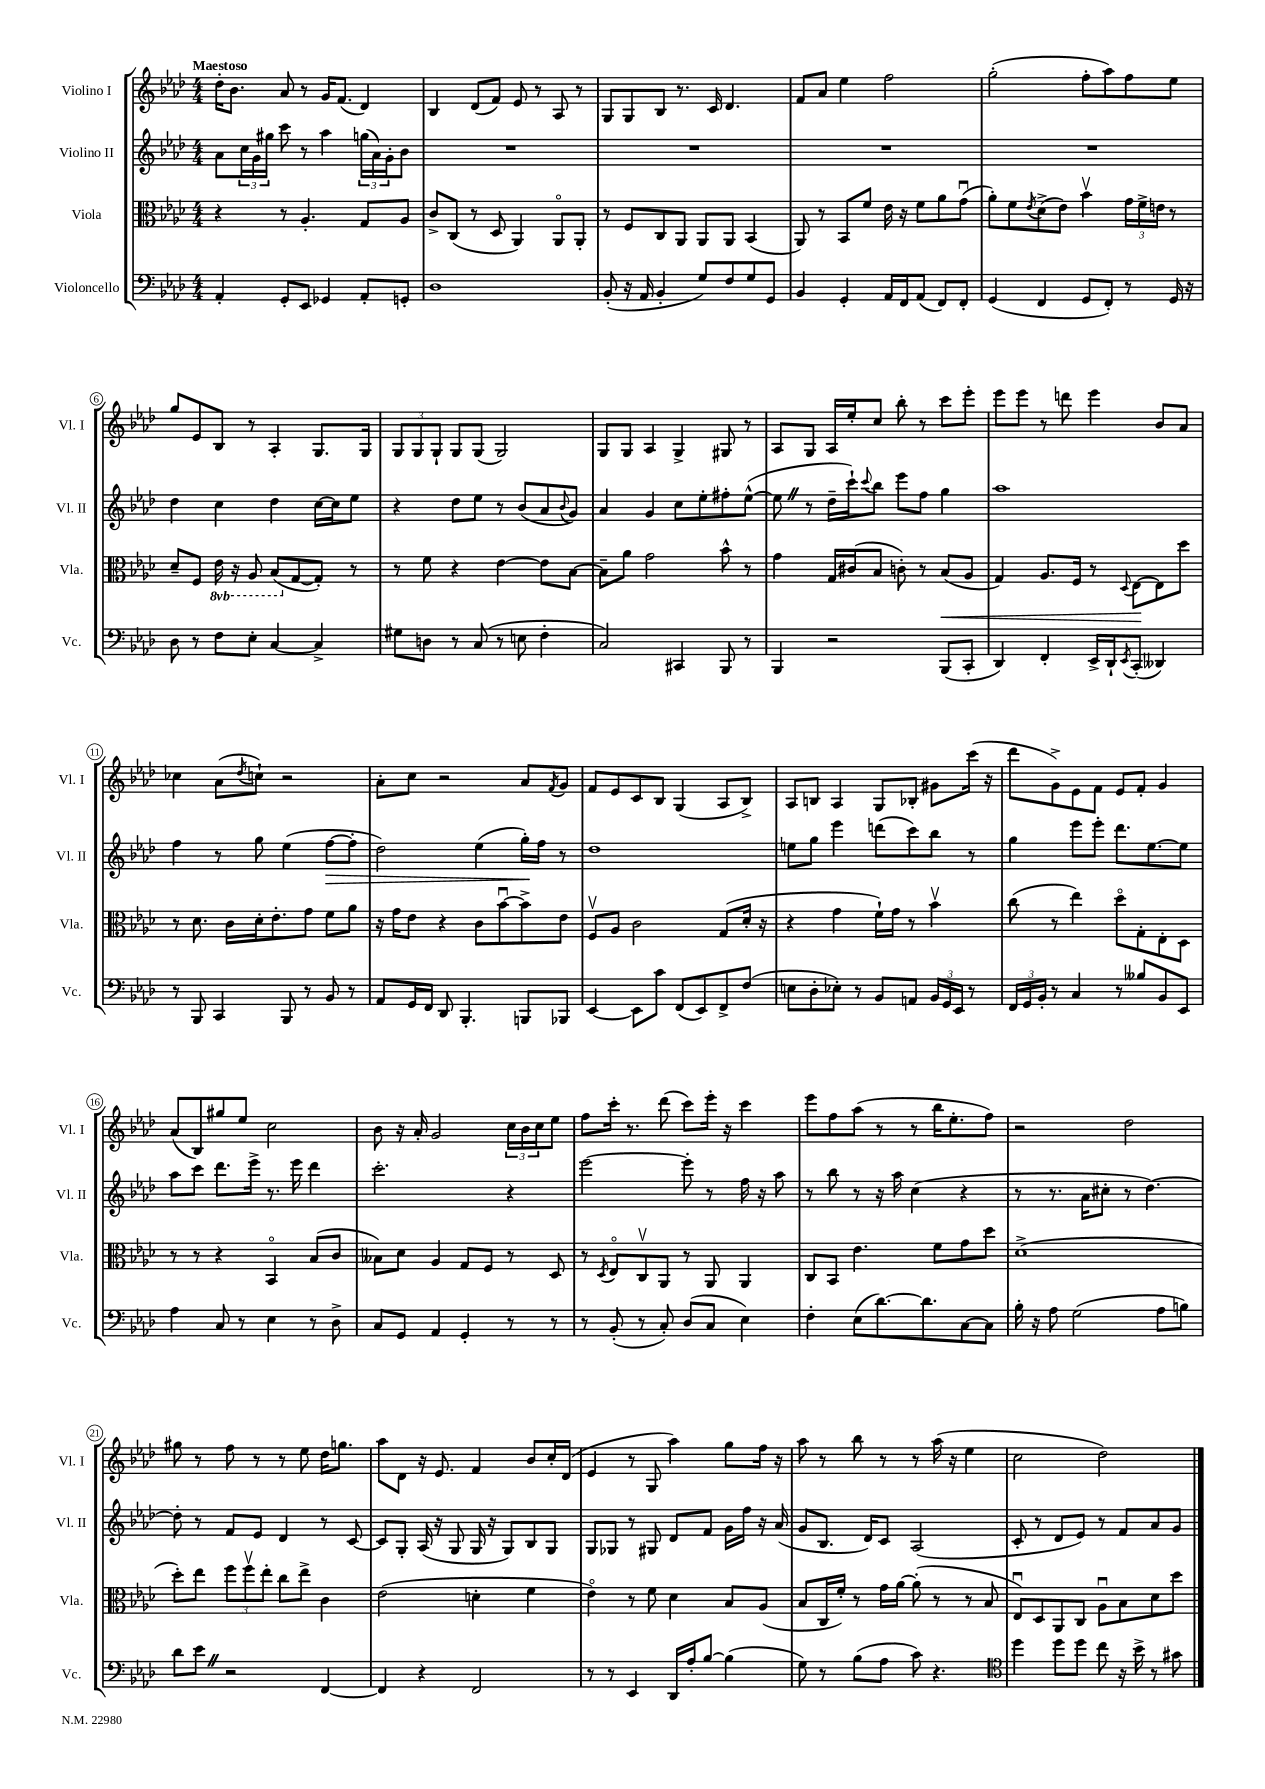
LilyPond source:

<<
\new StaffGroup <<
\new Staff = "s0" \with { instrumentName = "Violino I" shortInstrumentName = "Vl. I" } {
    \clef treble \key aes \major \numericTimeSignature \time 4/4 \tempo "Maestoso"
    des''16-. bes'8. aes'8 r8 g'16 f'8.( des'4) |
    bes4 des'8( f'8) ees'8 r8 aes8 r8 |
    g8 g8 bes8 r8. c'16 des'4. |
    f'8 aes'8 ees''4 f''2 |
    g''2-.( f''8-. aes''8) f''8 ees''8 |
    g''8 ees'8 bes8 r8 aes4-. g8. g16 |
    \tuplet 3/2 { g8 g8 g8-! } g8 g8( g2) |
    g8 g8 aes4 g4-> gis8 r8 |
    aes8 g8 aes16 ees''16-. c''8 bes''8-. r8 c'''8 ees'''8-. |
    ees'''8 ees'''8 r8 d'''8 ees'''4 bes'8 aes'8 |
    ces''4 aes'8( \acciaccatura { des''8 } c''8-!) r2 |
    aes'8-. c''8 r2 aes'8 \acciaccatura { f'8 } g'8 |
    f'8 ees'8 c'8 bes8 g4( aes8 bes8->) |
    aes8 b8 aes4 g8 bes8-. gis'8 c'''16( r16 |
    des'''8 g'8->) ees'8 f'8 ees'8 f'8-. g'4 |
    aes'8( bes8) gis''8 ees''8 c''2 |
    bes'8 r16 aes'16-. g'2 \tuplet 3/2 { c''16 bes'16 c''16 } ees''8 |
    f''8 c'''16-. r8. des'''8( c'''8) ees'''16-. r16 c'''4 |
    ees'''8 f''8 aes''8( r8 r8 bes''16 ees''8.-. f''8) |
    r2 des''2 |
    gis''8 r8 f''8 r8 r8 ees''8 des''16 g''8. |
    aes''8 des'8 r16 ees'8. f'4 bes'8 c''16-. des'16( |
    ees'4 r8 g8 aes''4) g''8 f''16 r16 |
    aes''8 r8 bes''8 r8 r8 aes''16( r16 ees''4 |
    c''2 des''2) \bar "|." |
}
\new Staff = "s1" \with { instrumentName = "Violino II" shortInstrumentName = "Vl. II" } {
    \clef treble \key aes \major \numericTimeSignature \time 4/4
    aes'8 \tuplet 3/2 { c''16 g'16 gis''16 } c'''8 r8 aes''4 \tuplet 3/2 { g''16( aes'16) g'16-. } bes'8 |
    R1 |
    R1 |
    R1 |
    R1 |
    des''4 c''4 des''4 c''16~ c''16 ees''8 |
    r4 des''8 ees''8 r8 bes'8( aes'8 \appoggiatura { bes'8 } g'8) |
    aes'4 g'4 c''8 ees''8-. fis''8-. ees''8~-^( |
    ees''8 \once \override BreathingSign.text = \markup { \musicglyph "scripts.caesura.straight" } \breathe r8 des''16-- c'''16-!) \appoggiatura { c'''8 } bes''8 ees'''8 f''8 g''4 |
    aes''1 |
    f''4 r8 g''8 ees''4( f''8~\> f''8-. |
    des''2) ees''4( g''16-.\!) f''16 r8 |
    des''1 |
    e''8 g''8 ees'''4 d'''8( c'''8) bes''8 r8 |
    g''4 ees'''8 ees'''8-. des'''8. ees''8.~ ees''8 |
    aes''8 c'''8 des'''8. ees'''16-> r8. ees'''16 des'''4 |
    c'''2.-. r4 |
    ees'''2~ ees'''8-. r8 f''16 r16 aes''8 |
    r8 bes''8 r8 r16 aes''16 c''4( r4 |
    r8 r8. aes'16 cis''8-. r8 des''4.~) |
    des''8-. r8 f'8 ees'8 des'4 r8 c'8~ |
    c'8 g8-. aes16( r16 g8 g16 r16 g8) bes8 g8 |
    g8 ges8 r8 gis8 des'8 f'8 g'16 f''16 r16 aes'16( |
    g'8 bes8. des'16) c'8 aes2( |
    c'8-. r8 des'8 ees'8) r8 f'8 aes'8 g'8 \bar "|." |
}
\new Staff = "s2" \with { instrumentName = "Viola" shortInstrumentName = "Vla." } {
    \clef alto \key aes \major \numericTimeSignature \time 4/4 \set Staff.ottavationMarkups = #ottavation-simple-ordinals
    r4 r8 aes4.-. g8 aes8 |
    c'8-> c8( r8 des8 aes,4) aes,8\flageolet aes,8-. |
    r8 f8 c8 aes,8 aes,8 aes,8 bes,4( |
    aes,8) r8 bes,8 f'8 ees'16 r16 f'8 aes'8 g'8\downbow( |
    aes'8-.) f'8 \acciaccatura { ees'8 } des'8->( ees'8) bes'4\upbow \tuplet 3/2 { g'16 f'16-> e'16 } r8 |
    des'8-- f8 \ottava #-1 ees16 r16 aes,8 bes,8( \ottava #0 g8~ g8-.) r8 |
    r8 f'8 r4 ees'4~ ees'8 bes8~ |
    bes8-- aes'8 g'2 bes'8-^ r8 |
    g'4 g16 cis'16( bes8 c'8-.) r8 bes8\<( aes8 |
    g4) aes8. f16 r8 \appoggiatura { des8 } ees8~\! ees8 des''8 |
    r8 des'8. c'16 des'16-. ees'8.-. g'8 f'8 aes'8 |
    r16 g'16 ees'8 r4 c'8 bes'8~\downbow bes'8-> ees'8 |
    f8\upbow aes8 c'2 g8( des'16-. r16 |
    r4 g'4 f'16-!) g'16 r8 bes'4\upbow |
    c''8( r8 ees''4) des''8\flageolet g8-. ees8-. des8 |
    r8 r8 r4 bes,4\flageolet bes8( c'8 |
    beses8) des'8 aes4 g8 f8 r8 des8 |
    r8 \acciaccatura { des8 } ees8\flageolet c8\upbow aes,8 r8 aes,8 aes,4 |
    c8 bes,8 ees'4. f'8 g'8 des''8 |
    des'1->( |
    des''8-.) ees''8 \tuplet 3/2 { f''8 f''8\upbow ees''8-. } c''8 ees''8-> c'4 |
    ees'2( d'4-. f'4 |
    ees'4\flageolet) r8 f'8 des'4 bes8 aes8( |
    bes8 c16 f'16-.) r8 g'16 aes'16~ aes'8-.( r8 r8 bes8 |
    ees8\downbow) des8 aes,8 c8 aes8\downbow bes8 des'8 des''8 \bar "|." |
}
\new Staff = "s3" \with { instrumentName = "Violoncello" shortInstrumentName = "Vc." } {
    \clef bass \key aes \major \numericTimeSignature \time 4/4
    aes,4-. g,8-. ees,8 ges,4 aes,8-. g,8-. |
    des1 |
    bes,8-.( r16 aes,16 bes,4-. g8) f8 g8 g,8 |
    bes,4 g,4-. aes,16 f,16 aes,8( f,8) f,8-. |
    g,4( f,4 g,8 f,8-.) r8 g,16 r16 |
    des8 r8 f8 ees8-. c4~ c4-> |
    gis8 d8 r8 c8( r8 e8 f4-. |
    c2) cis,4 bes,,8 r8 |
    bes,,4 r2 bes,,8( c,8-. |
    des,4) f,4-. ees,16-> des,16-! \acciaccatura { ees,8 } c,8-.( deses,4) |
    r8 bes,,8 c,4 bes,,8 r8 bes,8 r8 |
    aes,8 g,16 f,16 des,8 bes,,4.-. b,,8 bes,,8 |
    ees,4~ ees,8 c'8 f,8( ees,8) f,8-> f8( |
    e8 des8-. ees8-.) r8 bes,8 a,8 \tuplet 3/2 { bes,16 g,16 ees,16 } r8 |
    \tuplet 3/2 { f,16 g,16 bes,16-. } r8 c4 r8 beses8 bes,8 ees,8 |
    aes4 c8 r8 ees4 r8 des8-> |
    c8 g,8 aes,4 g,4-. r8 r8 |
    r8 bes,8-.( r8 c8-.) des8( c8 ees4) |
    f4-. ees8( des'8.~) des'8. c8~ c8 |
    bes16-. r16 aes8 g2( aes8 b8) |
    des'8 ees'8 \once \override BreathingSign.text = \markup { \musicglyph "scripts.caesura.straight" } \breathe r2 f,4~ |
    f,4 r4 f,2 |
    r8 r8 ees,4 des,16 aes16-. bes8~ bes4( |
    g8) r8 bes8( aes8 c'8) r4. |
    \clef tenor des''4 des''8 des''8 c''8 r16 bes'16-> r8 gis'8 \bar "|." |
}
>>
>>
\layout { \context { \Score \override BarNumber.stencil = #(make-stencil-circler 0.1 0.3 ly:text-interface::print) } }
